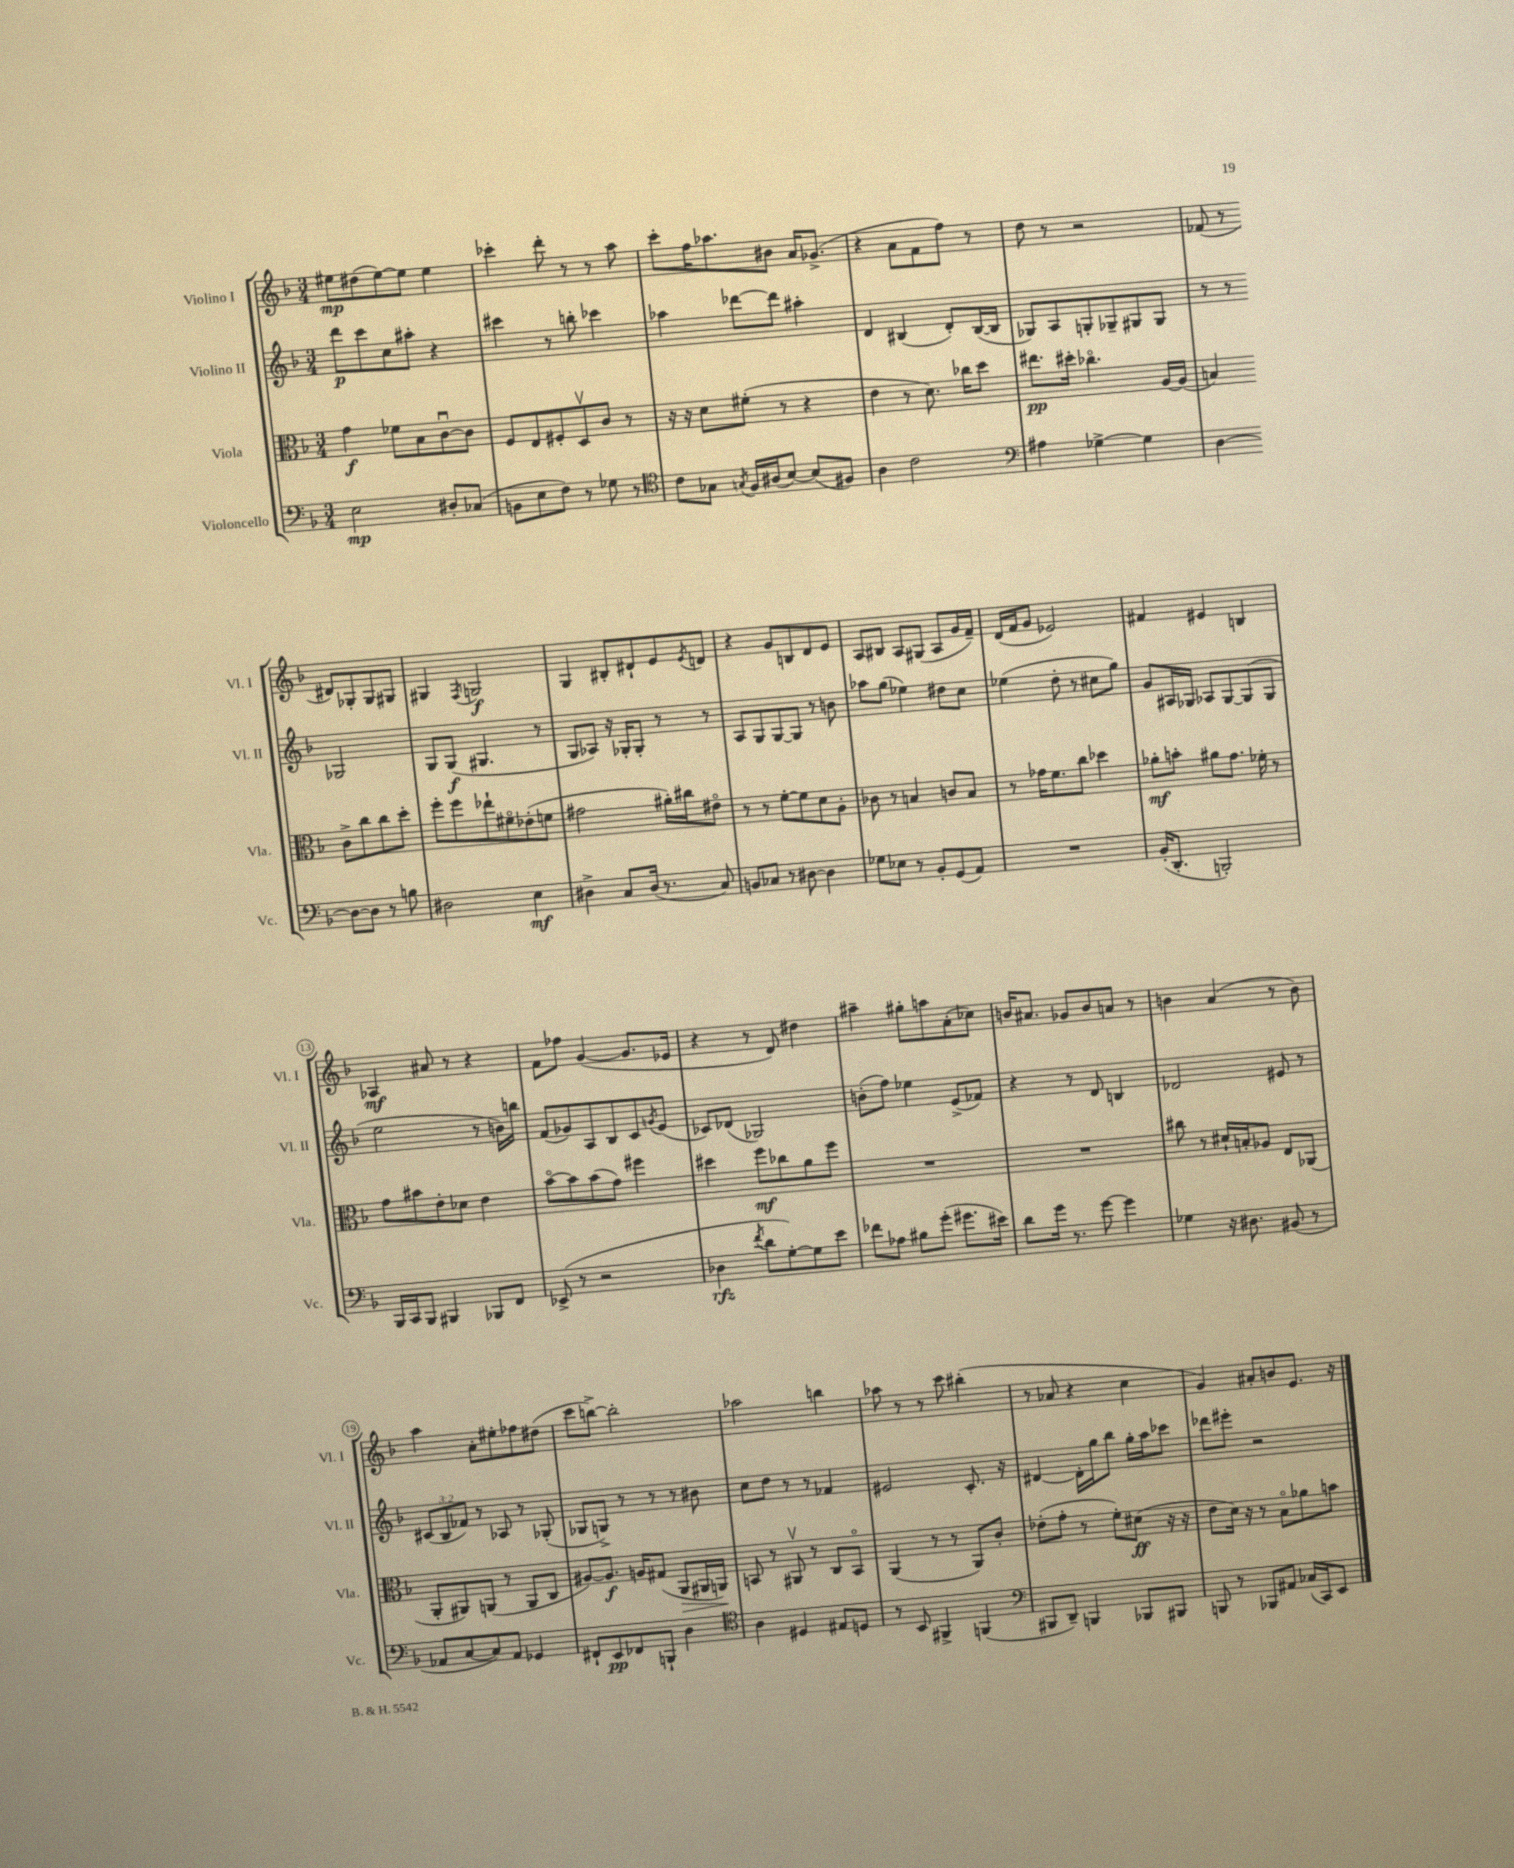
<<
\new StaffGroup <<
\new Staff = "s0" \with { instrumentName = "Violino I" shortInstrumentName = "Vl. I" } {
    \clef treble \key f \major \numericTimeSignature \time 3/4
    eis''8\mp dis''8( eis''8~) eis''8 eis''4 |
    ces'''4-. d'''8-. r8 r8 a''8 |
    c'''8-. f''16 aes''8. bis'8 a'16 ges'8.->( |
    r4 a'8 f'8 f''8) r8 |
    d''8 r8 r2 |
    fes'8( r8 dis'8) ges8-. ges8 gis8 |
    gis4 \acciaccatura { f8 } g2\f |
    g4 bis8-. dis'8-! e'8 \acciaccatura { e'8 } d'8 |
    r4 g'8 b8 d'8 e'8 |
    a8 bis8 a8 gis8( a8 g'16 f'16--) |
    d'16( f'16 g'8 ees'2) |
    fis'4 eis'4 b4 |
    aes4\mf ais'8 r8 r4 |
    f'8 fes''8 g'4~( g'8. ees'16 |
    r4 r8 d'8) dis''4 |
    ais''4-- gis''8-. a''8 a'8-.( ces''8) |
    b'16 ais'8. ges'8 b'8 a'8 r8 |
    b'4 a'4( r8 b'8) |
    a''4 a'8-. eis''8-. fes''8 dis''8( |
    c'''8 b''8~->) b''2-. |
    aes''2 b''4 |
    aes''8 r8 r8 c'''8 bis''4-.( |
    r8 aes'8 r4 c''4 |
    g'4) ais'8-. b'8 e'8. r16 \bar "|." |
}
\new Staff = "s1" \with { instrumentName = "Violino II" shortInstrumentName = "Vl. II" } {
    \clef treble \key f \major \numericTimeSignature \time 3/4 \override Staff.TupletNumber.text = #tuplet-number::calc-fraction-text
    d'''8\p c'''8 c''8 ais''8-. r4 |
    cis'''4 r8 b''8-. ces'''4 |
    aes''4 des'''8~ des'''8 ais''4-. |
    d'4 bis4( d'8-.) bis16~( bis16 |
    ges8) a8 g8-. ges8-- gis8 gis8 |
    r8 r8 ges2 |
    g8 g8\f( gis4. r8 |
    g8 aes8) r16 ges16-. ges8-. r8 r8 |
    a8 g8 g8~ g8 r8 b'8 |
    aes''8 g''8( ees''4) dis''8 c''8 |
    ees''4( d''8-. r8 cis''8 g''8) |
    g'8 ais16 ges16 aes8 ges8~ ges8( ges8 |
    e''2 r8 b'16) b''16 |
    f'8( ges'8) a8 bes8 c'8 \acciaccatura { g'8 } e'8( |
    ces'8) des'8( ges2) |
    b'8-.( f''8) ees''4 e'8->( fes'8) |
    r4 r8 d'8 b4 |
    des'2 eis'8 r8 |
    \tuplet 3/2 { cis'8( bes8 fes'8) } r8 aes8 r8 ges8-.( |
    ges8 g8->) r8 r8 r8 bis'8 |
    c''8 d''8 r8 r8 fes'4 |
    eis'2 c'8.-. r16 |
    dis'4~ dis'16-. g''16 bes''8 g''16-. a''16 ces'''8 |
    des'''8 eis'''8-. r2 \bar "|." |
}
\new Staff = "s2" \with { instrumentName = "Viola" shortInstrumentName = "Vla." } {
    \clef alto \key f \major \numericTimeSignature \time 3/4
    g'4\f fes'8 bes8 c'8~\downbow c'8 |
    f8 e8 fis8-. d8\upbow c'8 r8 |
    r16 r16 d'8 fis'8-.( r8 r4 |
    e'4 r8 d'8.) ces''16 d''8 |
    eis''8.\pp dis''16-. ces''4.\flageolet a16~ a16( |
    b4) c'8-> c''8 c''8 d''8-. |
    f''8-. f''8 ees''8-! fis'8\flageolet ees'8-.( f'8 |
    gis'2 ais'16-.) cis''16 eis'8\flageolet |
    r8 r8 f'8~-. f'8 d'8 a8-. |
    ces'8 r8 b4 c'8 b8 |
    r8 ges'16 f'8. c''8 des''4 |
    aes'8-.\mf b'8-. ais'8 g'8. fes'16-. r8 |
    g'8 bis'8 e'8-. des'8 e'4 |
    bes'8~\flageolet bes'8 bes'8( g'8) fis''4 |
    dis''4 f''8\mf ces''8 a'8 f''8 |
    R2. |
    R2. |
    cis''8 r8 dis'16-! b16-. aes8 e8 aes,8( |
    a,8-. ais,8) a,8( r8 a,8 c8 |
    ais8~) ais8.\f a16 gis8( a,8\> ais,16 a,16\!) |
    b,8 r8 ais,8\upbow r8 c8 b,8\flageolet |
    a,4( r8 r8 a,8) c'8-. |
    ees'8-.( g'8-. r8 f'8-.) dis'8\ff( r16 r16 |
    e'8 d'16) r16 r8 bes8\flageolet aes'8 b'8 \bar "|." |
}
\new Staff = "s3" \with { instrumentName = "Violoncello" shortInstrumentName = "Vc." } {
    \clef bass \key f \major \numericTimeSignature \time 3/4
    e2\mp dis8-. ces8( |
    b,8 e8 f8) r8 ges8 r8 |
    \clef tenor c'8 ges8 \acciaccatura { g8 } f16 ais16( bes8~) bes8( fis8) |
    a4 c'2 |
    \clef bass ais4 ges4~-> ges4 |
    d4~ d8~ d8 r8 b8 |
    dis2 e4\mf |
    dis4-> c8 dis16( r8. c8) |
    b,8 ces8 r8 dis8~ dis4 |
    ges8 ees8 r8 bes,8-. g,8( a,8) |
    R2. |
    bes,16-.( d,8.-. b,,2-.) |
    bes,,16 c,16 bes,,8 bis,,4 bes,,8 f,8 |
    ees,8->( r8 r2 |
    des4\rfz \acciaccatura { f'8 } d'8 g8~-.) g8 e'8 |
    fes'8 aes8 bis8 g'8-.( gis'8. eis'16) |
    d'8 g'16 r8. g'8~ g'4 |
    ges4 r16 dis8. bis,8( r8 |
    aes,8 c8~ c8) aes,8 ges,4 |
    fis,8-! e,8\pp fes,8 b,,8-! d4 |
    \clef tenor a4 dis4 eis8 d8 |
    r8 bes,8 fis,4-> f,4( |
    \clef bass bis,,8 d,8--) b,,4 bes,,8 bis,,8 |
    b,,8 r8 bes,,8 ais,8 ces16( c,16) e,8 \bar "|." |
}
>>
>>
\layout { \context { \Score \override BarNumber.stencil = #(make-stencil-circler 0.1 0.3 ly:text-interface::print) } }
